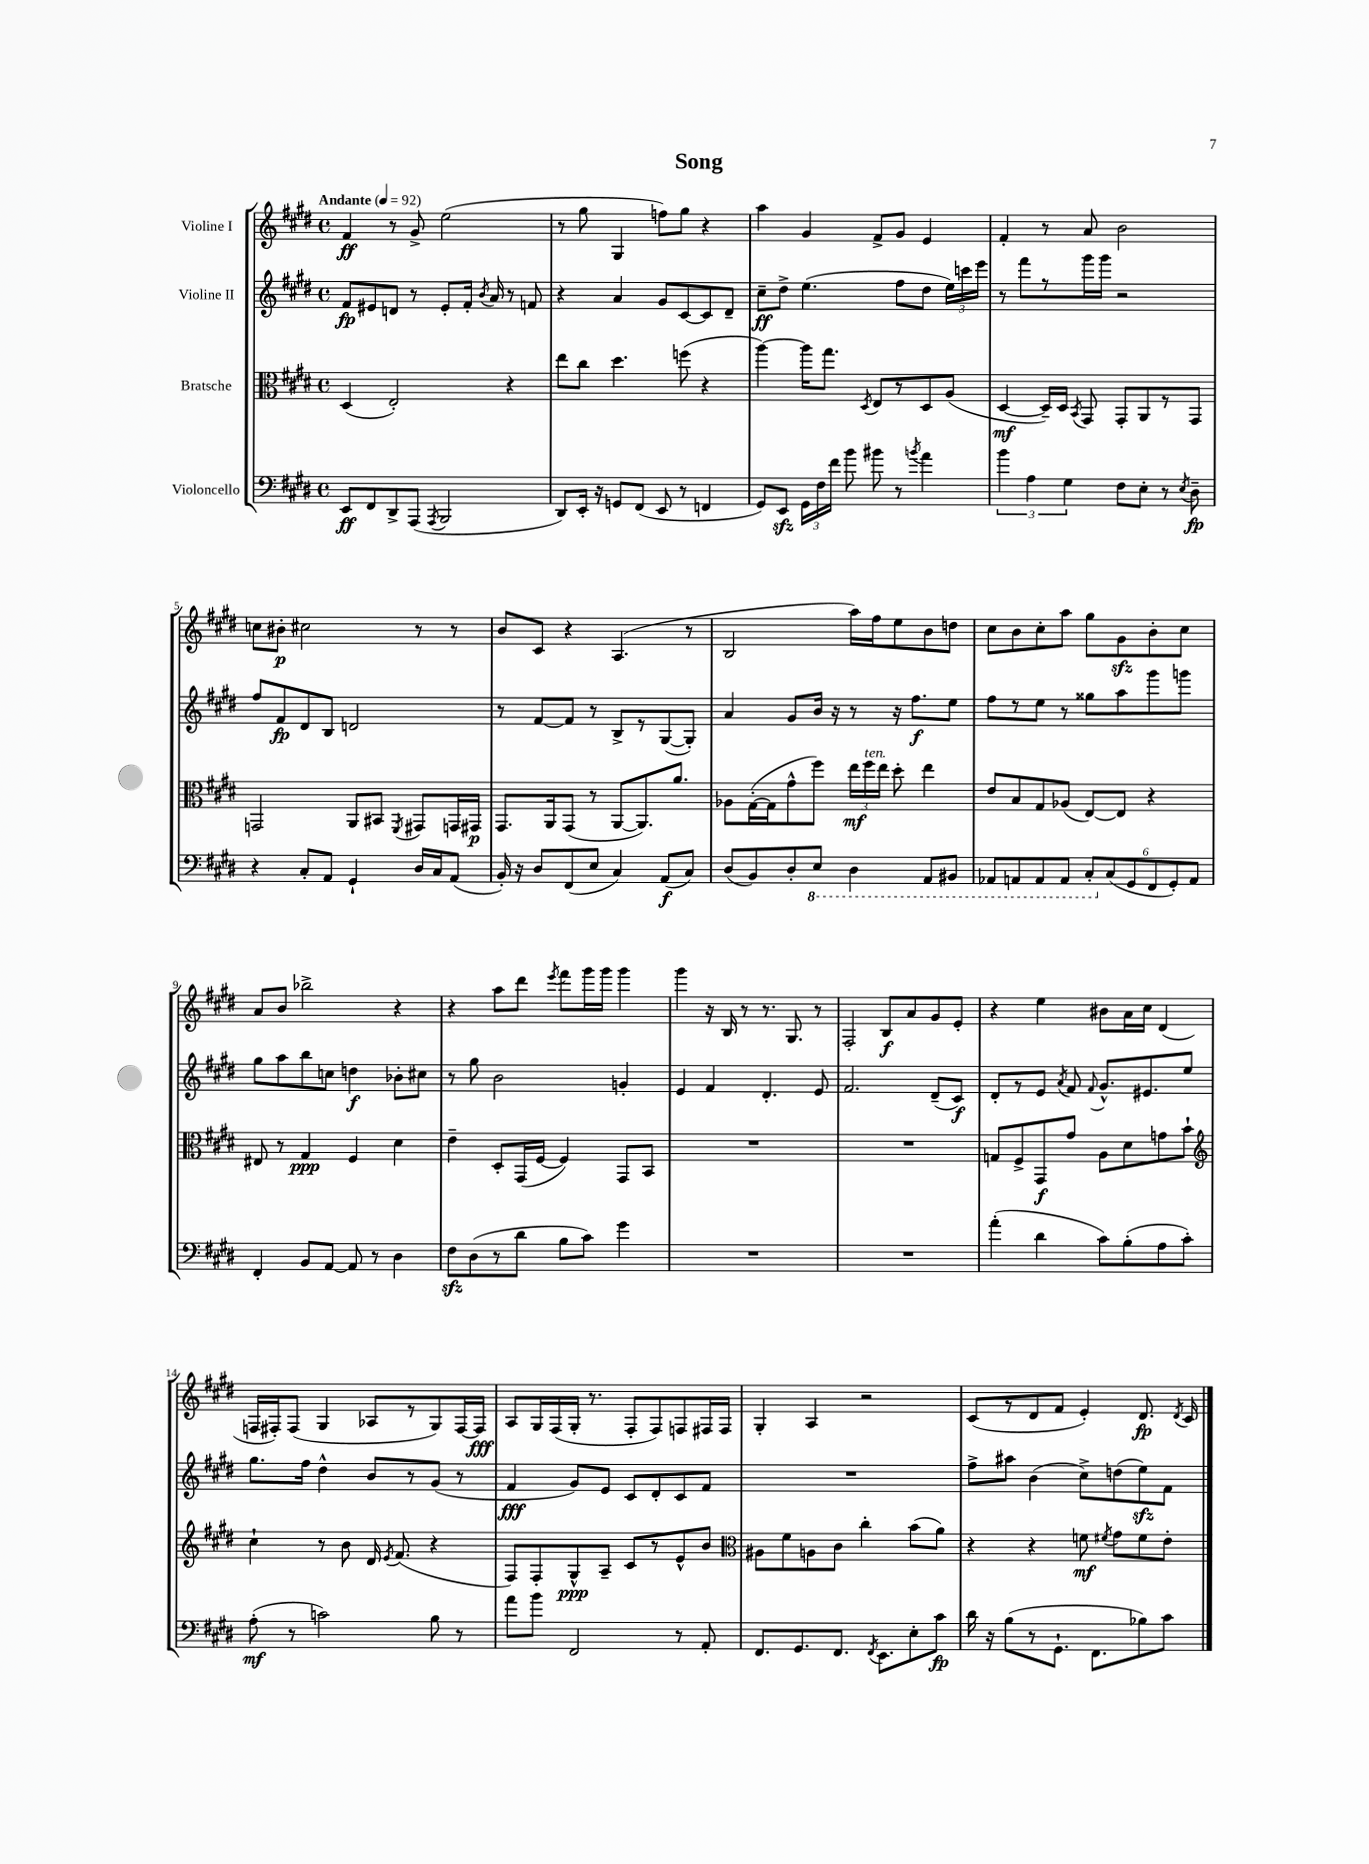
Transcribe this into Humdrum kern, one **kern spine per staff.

**kern	**dynam	**kern	**dynam	**kern	**dynam	**kern	**dynam
*part4	*part4	*part3	*part3	*part2	*part2	*part1	*part1
*staff4	*staff4	*staff3	*staff3	*staff2	*staff2	*staff1	*staff1
*I"Violoncello	*	*I"Bratsche	*	*I"Violine II	*	*I"Violine I	*
*clefF4	*	*clefC3	*	*clefG2	*	*clefG2	*
*k[f#c#g#d#]	*	*k[f#c#g#d#]	*	*k[f#c#g#d#]	*	*k[f#c#g#d#]	*
*M4/4	*	*M4/4	*	*M4/4	*	*M4/4	*
*met(c)	*	*met(c)	*	*met(c)	*	*met(c)	*
*MM92	*	*MM92	*	*MM92	*	*MM92	*
=1	=1	=1	=1	=1	=1	=1	=1
!	!	!	!	!	!	!LO:TX:a:B:t=Andante	!
8EE/L	ff	(4D#/	.	8f#/L	fp	4f#/	ff
8FF#/	.	.	.	8e#X/	.	.	.
8DD#^/	.	2E'/)	.	8dn/J	.	8r	.
(8AAA/J	.	.	.	8r	.	8g#^/	.
8qAAA/	.	.	.	.	.	.	.
2BBB/	.	.	.	8e#'/L	.	(2ee\	.
.	.	.	.	16f#'/Jk	.	.	.
.	.	.	.	8qb/	.	.	.
.	.	.	.	16a/	.	.	.
.	.	4r	.	8r	.	.	.
.	.	.	.	8fn/	.	.	.
=2	=2	=2	=2	=2	=2	=2	=2
8DD#/L)	.	8ee\L	.	4r	.	8r	.
16EE'/Jk	.	8cc#\J	.	.	.	8gg#\	.
16r	.	.	.	.	.	.	.
8GGn/L	.	4.dd#\	.	4a/	.	4G#/	.
(8FF#/J	.	.	.	.	.	.	.
8EE/	.	.	.	8g#/L	.	8ffn\L)	.
8r	.	(8ffn\	.	[8c#/	.	8gg#\J	.
4FFn/	.	4r	.	8c#/]	.	4r	.
.	.	.	.	8d#~/J	.	.	.
=3	=3	=3	=3	=3	=3	=3	=3
8GG#/L)	.	[4aa\)	.	8cc#~\L	ff	4aa\	.
8EEzz/J	.	.	.	8dd#^\J	.	.	.
24GG#\LL	.	16aa\KL]	.	(4.ee\	.	4g#/	.
24F#\	.	.	.	.	.	.	.
.	.	8.gg#\J	.	.	.	.	.
24f#\JJ	.	.	.	.	.	.	.
8b\	.	.	.	.	.	.	.
.	.	8qD#/	.	.	.	.	.
8b#X\	.	8E/L	.	.	.	8f#^/L	.
8r	.	8r	.	8ff#\L	.	8g#/J	.
8qbn/	.	.	.	.	.	.	.
4a\	.	8D#/	.	8dd#\J	.	4e/	.
.	.	(8A/J	.	24ee\LL)	.	.	.
.	.	.	.	24cccn\	.	.	.
.	.	.	.	24eee\JJ	.	.	.
=4	=4	=4	=4	=4	=4	=4	=4
6b\	.	[4D#/	mf	8r	.	4f#'/	.
.	.	.	.	8fff#\L	.	.	.
6A\	.	.	.	.	.	.	.
.	.	16D#~/LL])	.	8r	.	8r	.
.	.	16D#/JJ	.	.	.	.	.
6G#\	.	.	.	.	.	.	.
.	.	8qBB/	.	.	.	.	.
.	.	8GG#/	.	16ggg#\L	.	8a/	.
.	.	.	.	16ggg#\JJ	.	.	.
8F#\L	.	8GG#'/L	.	2r	.	2b\	.
8E'\J	.	8AA/	.	.	.	.	.
8r	.	8r	.	.	.	.	.
8qE/	.	.	.	.	.	.	.
8D#~\	fp	8GG#/J	.	.	.	.	.
!!LO:LB:g=z
=5	=5	=5	=5	=5	=5	=5	=5
4r	.	2GGn/	.	8ff#/L	.	8ccn\L	.
.	.	.	.	8f#/	fp	8b#X'\J	p
8C#'/L	.	.	.	8d#/	.	2cc#X\	.
8AA/J	.	.	.	8B/J	.	.	.
4GG#`/	.	8AA/L	.	2dn/	.	.	.
.	.	8BB#X/J	.	.	.	.	.
.	.	8qFF#/	.	.	.	.	.
16D#/LL	.	8GG#X/L	.	.	.	8r	.
16C#/J	.	.	.	.	.	.	.
(8AA/J	.	16GGn/L	.	.	.	8r	.
.	.	16GG#X/JJ	p	.	.	.	.
=6	=6	=6	=6	=6	=6	=6	=6
16BB'/)	.	8.GG#/L	.	8r	.	8b/L	.
16r	.	.	.	.	.	.	.
8D#/L	.	.	.	[8f#/L	.	8c#/J	.
.	.	16AA/k	.	.	.	.	.
(8FF#/	.	(8GG#/J	.	8f#/J]	.	4r	.
8E/J	.	8r	.	8r	.	.	.
4C#/)	.	[8AA/L	.	8B^/L	.	(4.A/	.
.	.	8.AA/])	.	8r	.	.	.
(8AA/L	f	.	.	([8G#/	.	.	.
.	.	8.a/J	.	.	.	.	.
8C#/J)	.	.	.	8G#'/J])	.	8r	.
=7	=7	=7	=7	=7	=7	=7	=7
(8D#/L	.	8A-X\L	.	4a/	.	2B/	.
8BB/)	.	([16G#'\L	.	.	.	.	.
.	.	16G#\J]	.	.	.	.	.
8D#'/	.	8g#^^\	.	8g#/L	.	.	.
*8ba	*	*	*	*	*	*	*
8EE/J	.	8ff#\J)	.	16b/Jk	.	.	.
.	.	.	.	16r	.	.	.
4DD#\	.	24ee\LL	mf	8r	.	16aa\LL)	.
!	!	!LO:TX:a:i:t=ten.	!	!	!	!	!
.	.	24ff#\	.	.	.	.	.
.	.	.	.	.	.	16ff#\J	.
.	.	24ee\JJ	.	.	.	.	.
.	.	8dd#'\	.	16r	.	8ee\	.
.	.	.	.	8.ff#\L	f	.	.
8AAA/L	.	4ee\	.	.	.	8b\	.
8BBB#X/J	.	.	.	8ee\J	.	8ddn\J	.
=8	=8	=8	=8	=8	=8	=8	=8
8AAA-X/L	.	8e/L	.	8ff#\L	.	8cc#\L	.
8AAAn/	.	8B/	.	8r	.	8b\	.
8AAA/	.	8G#/	.	8ee\J	.	8cc#'\	.
8AAA/J	.	(8A-X/J	.	8r	.	8aa\J	.
12CC#'/L	.	[8E/L)	.	8gg##X\L	.	8gg#\L	.
*X8ba	*	*	*	*	*	*	*
(12C#/	.	.	.	.	.	.	.
.	.	8E/J]	.	8aa\	.	8g#zz\	.
12GG#/	.	.	.	.	.	.	.
12FF#/	.	4r	.	8ggg#\	.	8b'\	.
12GG#'/)	.	.	.	.	.	.	.
.	.	.	.	8gggn\J	.	8cc#\J	.
12AA/J	.	.	.	.	.	.	.
!!LO:LB:g=z
=9	=9	=9	=9	=9	=9	=9	=9
4FF#'/	.	8E#X/	.	8gg#\L	.	8a/L	.
.	.	8r	.	8aa\	.	8b/J	.
8BB/L	.	4G#/	ppp	8bb\	.	2bb-X^\	.
[8AA/J	.	.	.	8ccn\J	.	.	.
8AA/]	.	4F#/	.	4ddn\	f	.	.
8r	.	.	.	.	.	.	.
4D#\	.	4d#\	.	8b-X'\L	.	4r	.
.	.	.	.	8cc#X\J	.	.	.
=10	=10	=10	=10	=10	=10	=10	=10
8F#zz\L	.	4e~\	.	8r	.	4r	.
(8D#\	.	.	.	8gg#\	.	.	.
8r	.	8D#'/L	.	2b\	.	8aa\L	.
8d#\J	.	(16GG#/L	.	.	.	8ddd#\J	.
.	.	[16F#/JJ	.	.	.	.	.
.	.	.	.	.	.	8qeee/	.
8B\L	.	4F#/])	.	.	.	8fff#\L	.
8c#\J)	.	.	.	.	.	16ggg#\L	.
.	.	.	.	.	.	16ggg#\JJ	.
4g#\	.	8GG#/L	.	4gn'/	.	4ggg#\	.
.	.	8BB/J	.	.	.	.	.
=11	=11	=11	=11	=11	=11	=11	=11
1r	.	1r	.	4e/	.	4ggg#\	.
.	.	.	.	4f#/	.	16r	.
.	.	.	.	.	.	16B/	.
.	.	.	.	.	.	8r	.
.	.	.	.	4.d#'/	.	8.r	.
.	.	.	.	.	.	8.G#/	.
.	.	.	.	8e/	.	8r	.
=12	=12	=12	=12	=12	=12	=12	=12
1r	.	1r	.	2.f#/	.	2F#'/	.
.	.	.	.	.	.	8B/L	f
.	.	.	.	.	.	8a/	.
.	.	.	.	(8d#~/L	.	8g#/	.
.	.	.	.	8c#/J)	f	8e'/J	.
=13	=13	=13	=13	=13	=13	=13	=13
(4a'\	.	8Gn/L	.	8d#'/L	.	4r	.
.	.	8F#^/	.	8r	.	.	.
4d#\	.	8GG#/	f	8e/J	.	4ee\	.
.	.	.	.	8qa/	.	.	.
.	.	8g#/J	.	8f#/	.	.	.
.	.	.	.	8qqf#/	.	.	.
8c#\L)	.	8A\L	.	8.g#^^/L	.	8b#X\L	.
(8B'\	.	8d#\	.	.	.	16a\L	.
.	.	.	.	8.e#X/	.	16cc#\JJ	.
8A\	.	8gn\	.	.	.	(4d#/	.
8c#'\J)	.	8b`\J	.	8ee/J	.	.	.
!!LO:LB:g=z
=14	=14	=14	=14	=14	=14	=14	=14
*	*	*clefG2	*	*	*	*	*
(8A'\	mf	4cc#`\	.	8.gg#\L	.	16Fn/LL	.
.	.	.	.	.	.	16F#X'/J)	.
8r	.	.	.	.	.	(8F#/J	.
.	.	.	.	16ff#\Jk	.	.	.
2cn\)	.	8r	.	4dd#^^\	.	4G#/	.
.	.	8b\	.	.	.	.	.
.	.	16d#/	.	8b/L	.	8A-X/L	.
.	.	8qe/	.	.	.	.	.
.	.	(8.f#/	.	.	.	.	.
.	.	.	.	8r	.	8r	.
8B\	.	4r	.	(8g#/J	.	8G#/)	.
8r	.	.	.	8r	.	[16F#/L	.
.	.	.	.	.	.	16F#/JJ]	fff
=15	=15	=15	=15	=15	=15	=15	=15
8a\L	.	8F#/L)	.	4f#/	fff	8A/L	.
8b\J	.	8F#'/	.	.	.	16G#/L	.
.	.	.	.	.	.	(16F#/	.
2FF#/	.	8G#^^/	ppp	8g#/L)	.	16G#'/JJ	.
.	.	.	.	.	.	8.r	.
.	.	8A~/J	.	8e/J	.	.	.
.	.	8c#/L	.	8c#/L	.	8F#'/L	.
.	.	8r	.	8d#'/	.	8F#/)	.
8r	.	8e^^/	.	8c#/	.	8Fn/	.
8AA'/	.	8b/J	.	8f#/J	.	16F#X/L	.
.	.	.	.	.	.	16F#/JJ	.
=16	=16	=16	=16	=16	=16	=16	=16
*	*	*clefC3	*	*	*	*	*
8.FF#/L	.	8A#X\L	.	1r	.	4G#'/	.
.	.	8f#\	.	.	.	.	.
8.GG#/	.	.	.	.	.	.	.
.	.	8An\	.	.	.	4A/	.
8.FF#/J	.	8c#\J	.	.	.	.	.
.	.	4cc#'\	.	.	.	2r	.
8qFF#/	.	.	.	.	.	.	.
8.EE\L	.	.	.	.	.	.	.
8E'\	.	(8b\L	.	.	.	.	.
8c#\J	fp	8a\J)	.	.	.	.	.
=17	=17	=17	=17	=17	=17	=17	=17
16d#\	.	4r	.	8ff#^\L	.	(8c#/L	.
16r	.	.	.	.	.	.	.
(8B\L	.	.	.	8aa#X\J	.	8r	.
8r	.	4r	.	(4b\	.	8d#/	.
8.GG#`\J	.	.	.	.	.	8f#/J	.
.	.	8fn\	mf	8cc#^\L)	.	4e'/)	.
8.FF#\L	.	.	.	.	.	.	.
.	.	8qf#X/	.	.	.	.	.
.	.	8g#\L	.	(8ddn\	.	.	.
8B-X\)	.	8f#\	.	8eezz\)	.	8.d#/	fp
8c#\J	.	8e'\J	.	8f#\J	.	.	.
.	.	.	.	.	.	8qd#/	.
.	.	.	.	.	.	16c#/	.
==	==	==	==	==	==	==	==
*-	*-	*-	*-	*-	*-	*-	*-
